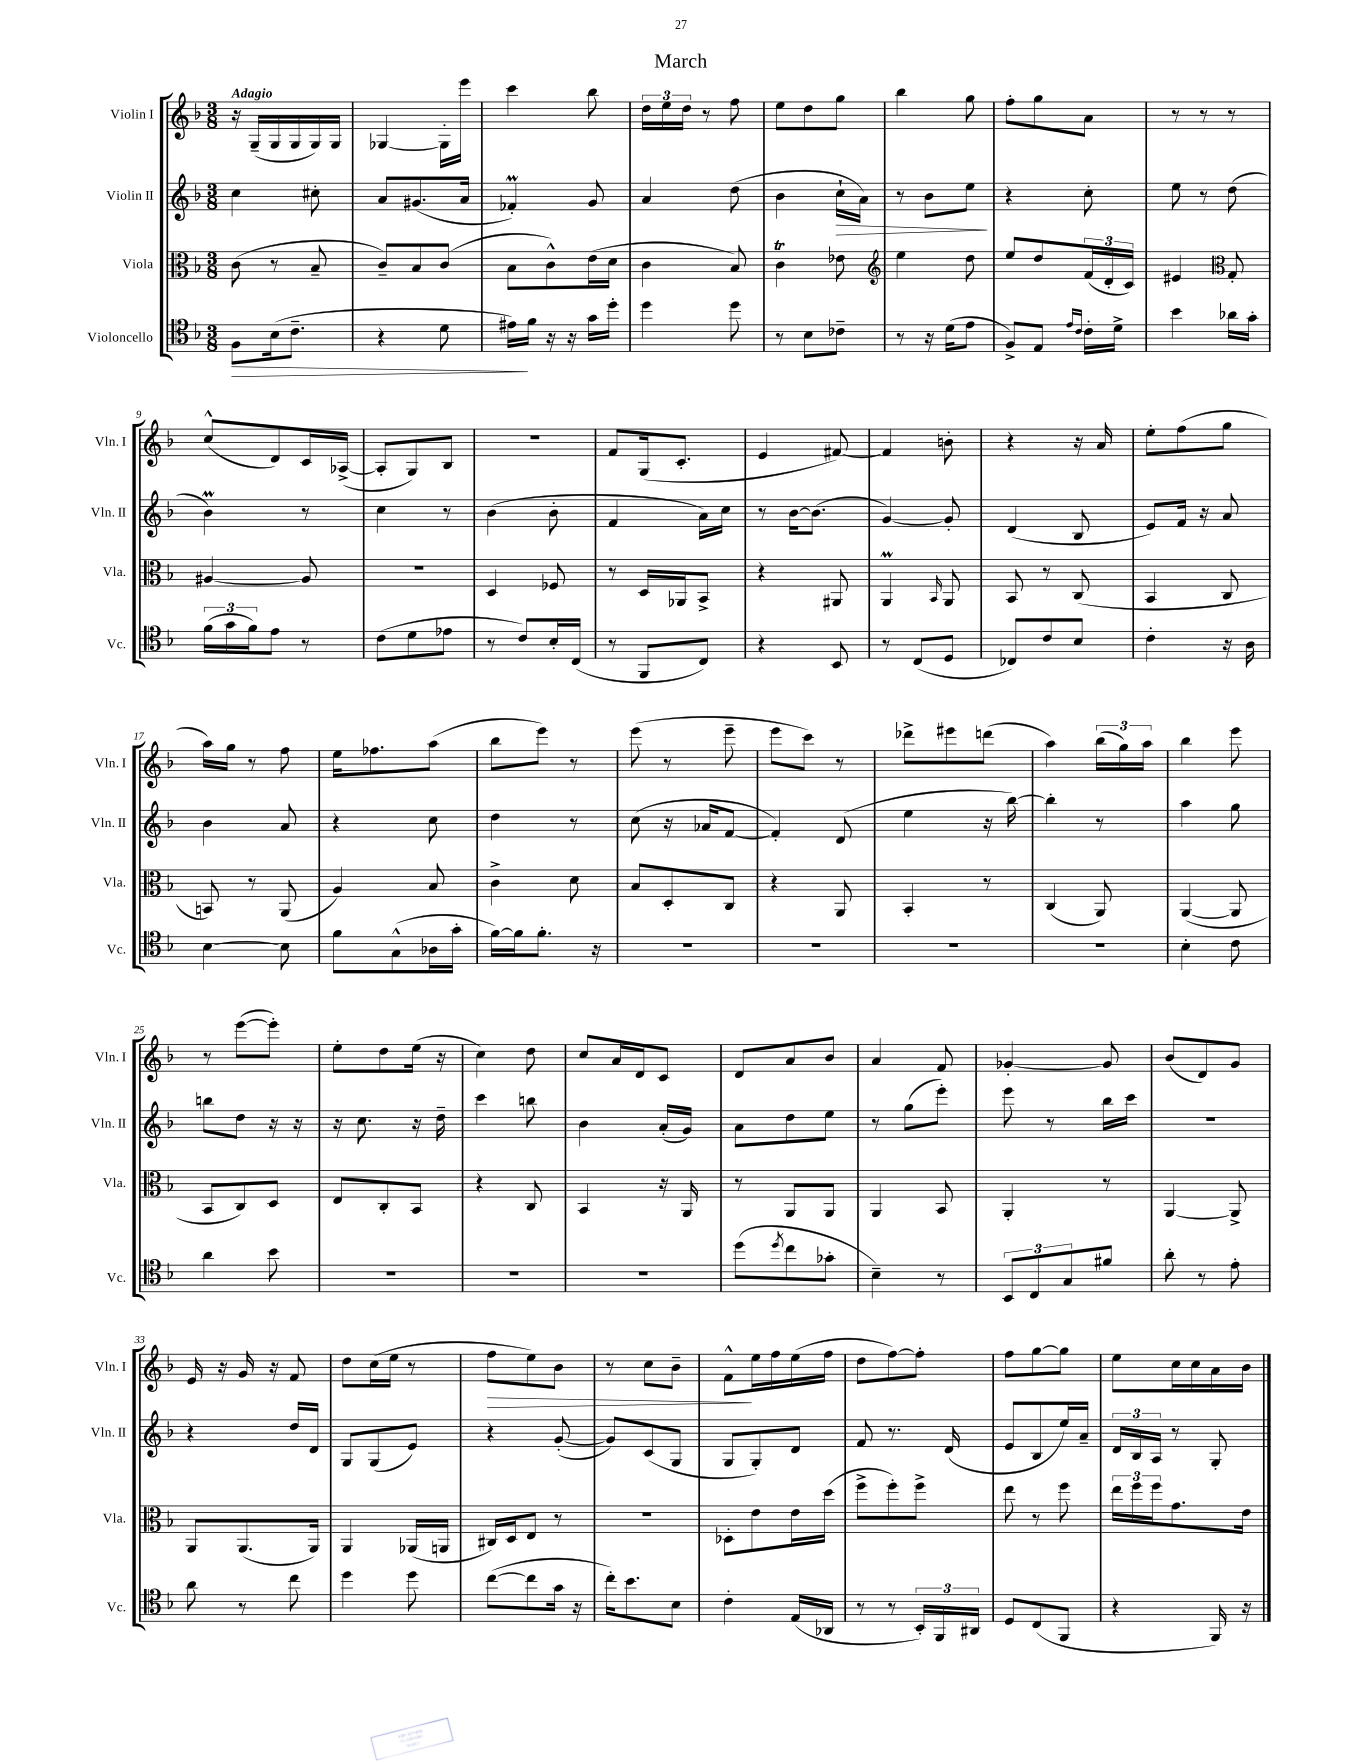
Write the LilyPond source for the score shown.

\header { title = "March" }
<<
\new StaffGroup <<
\new Staff = "s0" \with { instrumentName = "Violin I" shortInstrumentName = "Vln. I" } {
    \clef treble \key f \major \numericTimeSignature \time 3/8 \tempo "Adagio"
    r16 g16--( g16 g16 g16) g16 |
    ges4~ ges16-. e'''16 |
    c'''4 bes''8 |
    \tuplet 3/2 { d''16 e''16 d''16 } r8 f''8 |
    e''8 d''8 g''8 |
    bes''4 g''8 |
    f''8-. g''8 a'8 |
    r8 r8 r8 |
    c''8-^( d'8) c'16 aes16~->( |
    aes8-. g8) bes8 |
    R4. |
    f'8 g16( c'8.-. |
    e'4 fis'8~) |
    fis'4 b'8-. |
    r4 r16 a'16 |
    e''8-. f''8( g''8 |
    a''16) g''16 r8 f''8 |
    e''16 fes''8. a''8( |
    bes''8 e'''8) r8 |
    e'''8( r8 e'''8-- |
    e'''8 c'''8) r8 |
    des'''8-> eis'''8 d'''8( |
    a''4) \tuplet 3/2 { bes''16( g''16) a''16 } |
    bes''4 e'''8 |
    r8 e'''8~( e'''8-.) |
    e''8-. d''8 e''16( r16 |
    c''4) d''8 |
    c''8 a'16 d'16 c'8 |
    d'8 a'8 bes'8 |
    a'4 f'8 |
    ges'4~-. ges'8 |
    bes'8( d'8) g'8 |
    e'16 r16 g'16 r16 f'8 |
    d''8 c''16( e''16 r8 |
    f''8\> e''8) bes'8 |
    r8 c''8 bes'8-- |
    f'8-^\! e''16 f''16 e''16( f''16 |
    d''8 f''8~) f''8-. |
    f''8 g''8~ g''8 |
    e''8 c''16 c''16 a'16 bes'16 \bar "|." |
}
\new Staff = "s1" \with { instrumentName = "Violin II" shortInstrumentName = "Vln. II" } {
    \clef treble \key f \major \numericTimeSignature \time 3/8
    c''4 cis''8-. |
    a'8 gis'8.( a'16 |
    fes'4-.\prall) g'8 |
    a'4 d''8( |
    bes'4 c''16-!\> a'16) |
    r8 bes'8 e''8\! |
    r4 c''8-. |
    e''8 r8 d''8( |
    bes'4\prall) r8 |
    c''4 r8 |
    bes'4( bes'8-. |
    f'4 a'16) c''16 |
    r8 bes'16~ bes'8.( |
    g'4~) g'8-. |
    d'4( bes8 |
    e'8) f'16 r16 a'8 |
    bes'4 a'8 |
    r4 c''8 |
    d''4 r8 |
    c''8( r16 aes'16 f'8~ |
    f'4-.) d'8( |
    e''4 r16 bes''16~) |
    bes''4-. r8 |
    a''4 g''8 |
    b''8 d''8 r16 r16 |
    r16 c''8. r16 d''16-- |
    c'''4 b''8 |
    bes'4 a'16-.( g'16) |
    a'8 d''8 e''8 |
    r8 g''8( e'''8-.) |
    e'''8 r8 bes''16 c'''16 |
    R4. |
    r4 d''16 d'16 |
    g8 g8( e'8) |
    r4 g'8~-.( |
    g'8) c'8( g8 |
    g8 g8-.) d'8 |
    f'8 r8. d'16( |
    e'8 bes8 e''16) a'16-- |
    \tuplet 3/2 { d'16 bes16 a16 } r8 g8-. \bar "|." |
}
\new Staff = "s2" \with { instrumentName = "Viola" shortInstrumentName = "Vla." } {
    \clef alto \key f \major \numericTimeSignature \time 3/8
    c'8( r8 bes8-- |
    c'8--) bes8 c'8( |
    bes8 c'8-^) e'16( d'16 |
    c'4 bes8) |
    c'4\trill ees'8 |
    \clef treble e''4 d''8 |
    e''8 d''8 \tuplet 3/2 { f'16( d'16-. c'16) } |
    eis'4 \clef alto g8-. |
    ais4~ ais8 |
    R4. |
    d4 fes8 |
    r8 d16 aes,16 bes,8-> |
    r4 ais,8 |
    a,4\prall \grace { bes,16 } a,8 |
    bes,8 r8 c8( |
    bes,4 c8 |
    b,8) r8 a,8( |
    a4) bes8 |
    c'4-> d'8 |
    bes8 d8-. c8 |
    r4 a,8 |
    bes,4-. r8 |
    c4( a,8) |
    a,4~( a,8 |
    bes,8 c8) d8 |
    e8 c8-. bes,8 |
    r4 c8 |
    bes,4 r16 a,16 |
    r8 a,8 a,8 |
    a,4 bes,8 |
    a,4-. r8 |
    a,4~ a,8-> |
    a,8 a,8.( a,16) |
    a,4 aes,16( a,16 |
    cis16) d16 e8 r8 |
    R4. |
    des8-. e'8 e'16 d''16( |
    f''8-> f''8-.) f''8-> |
    e''8 r8 f''8 |
    \tuplet 3/2 { e''16 f''16 f''16 } g'8. e'16 \bar "|." |
}
\new Staff = "s3" \with { instrumentName = "Violoncello" shortInstrumentName = "Vc." } {
    \clef tenor \key f \major \numericTimeSignature \time 3/8
    f8\> bes16( c'8.-- |
    r4 d'8 |
    eis'16\!) f'16 r16 r16 g'16 d''16-. |
    d''4 d''8 |
    r8 bes8 ces'8-- |
    r8 r16 d'16( e'8 |
    f8->) e8 \grace { e'16 c'16 } c'16-. d'16-> |
    bes'4 aes'16 g'16-. |
    \tuplet 3/2 { f'16( g'16 f'16) } e'8 r8 |
    c'8( d'8 ees'8 |
    r8 c'8) bes16-. c16( |
    r8 f,8 c8) |
    r4 bes,8 |
    r8 c8( d8 |
    ces8) c'8 bes8 |
    c'4-. r16 a16 |
    bes4~ bes8 |
    f'8 g8-^( aes16 g'16-. |
    f'16~) f'16 f'8.-. r16 |
    R4. |
    R4. |
    R4. |
    R4. |
    bes4-. c'8 |
    a'4 bes'8 |
    R4. |
    R4. |
    R4. |
    d''8( \acciaccatura { d''8 } c''8 ges'8-. |
    bes4--) r8 |
    \tuplet 3/2 { bes,8 c8 g8 } fis'8 |
    a'8-. r8 e'8-. |
    a'8 r8 c''8 |
    d''4 d''8 |
    c''8~( c''8 g'16 r16 |
    c''16-.) bes'8. bes8 |
    c'4-. e16( aes,16 |
    r8 r8 \tuplet 3/2 { bes,16-.) f,16 ais,16 } |
    d8 c8( f,8 |
    r4 f,16) r16 \bar "|." |
}
>>
>>
